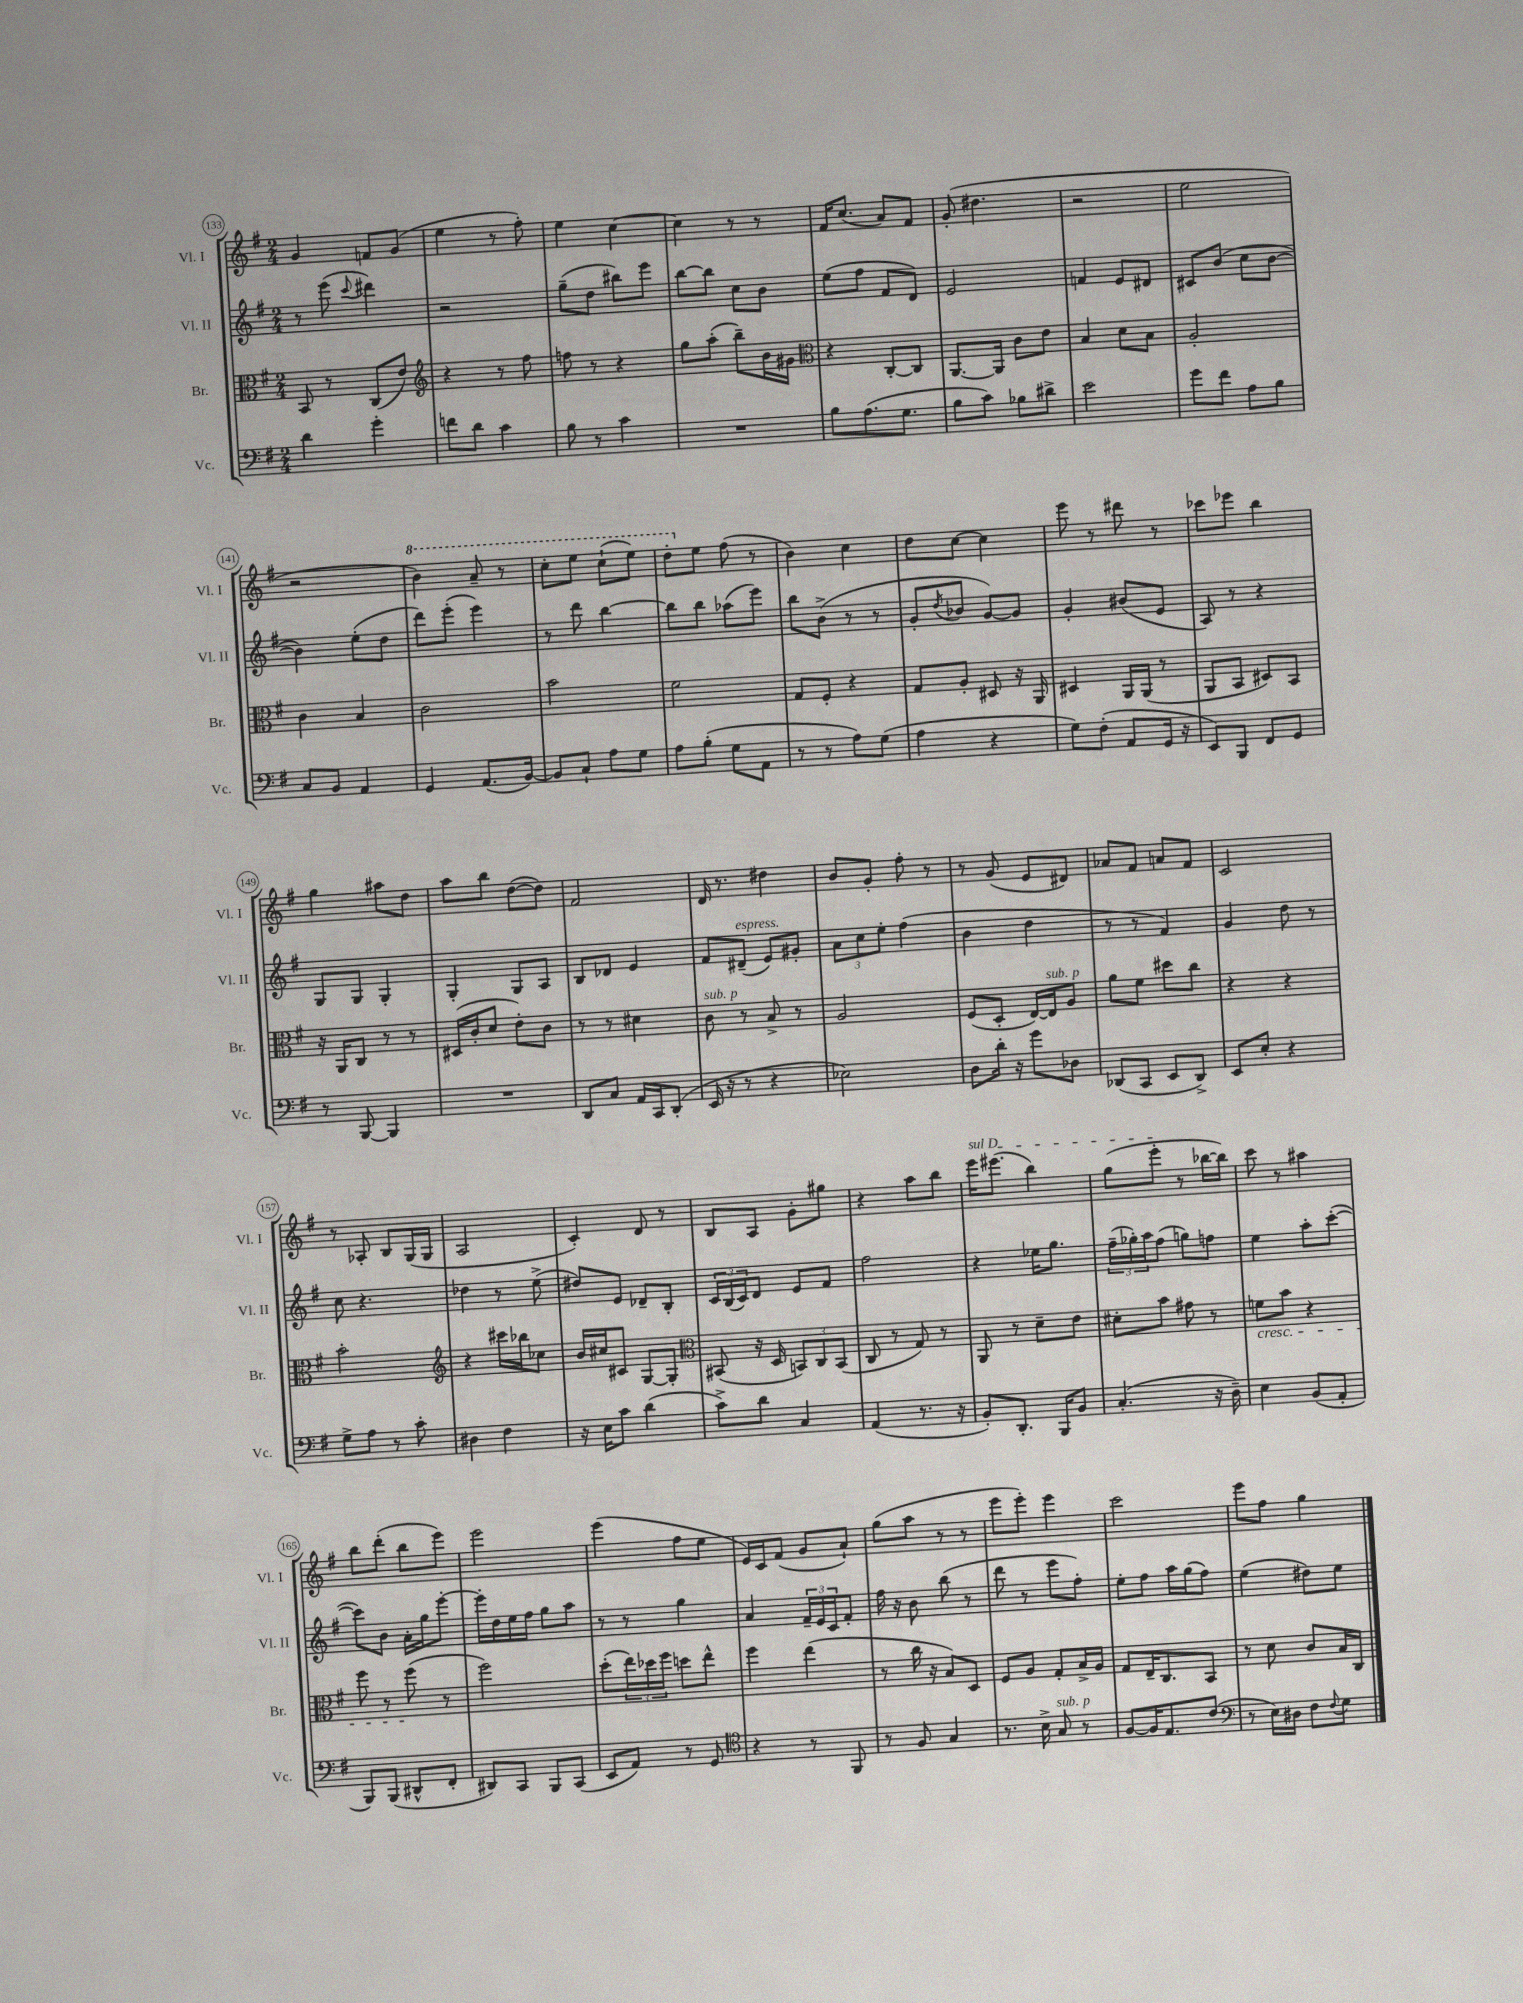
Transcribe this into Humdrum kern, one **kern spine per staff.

**kern	**kern	**kern	**kern
*part4	*part3	*part2	*part1
*staff4	*staff3	*staff2	*staff1
*I"Vc.	*I"Br.	*I"Vl. II	*I"Vl. I
*I'Vc.	*I'Br.	*I'Vl. II	*I'Vl. I
*clefF4	*clefC3	*clefG2	*clefG2
*k[f#]	*k[f#]	*k[f#]	*k[f#]
*M2/4	*M2/4	*M2/4	*M2/4
=133	=133	=133	=133
4d\	8BB/	8r	4g/
.	8r	(8eee\	.
.	.	8qqccc/	.
4g'\	(8C/L	4ddd#X\)	8fn/L
.	8e/J)	.	(8g/J
=134	=134	=134	=134
*	*clefG2	*	*
8fn\L	4r	2r	4ee\
8d\J	.	.	.
4c\	8r	.	8r
.	8ff#\	.	8ff#'\)
=135	=135	=135	=135
8B\	8ffn\	(8gg~\L	4ee\
8r	8r	8dd\J	.
4c\	4r	8bb#X\L)	[4cc\
.	.	8eee\J	.
=136	=136	=136	=136
2r	8gg\L	[8bb\L	4cc\]
.	(8aa'\J	8bb\J]	.
.	8bb~\L)	8cc\L	8r
.	16b\L	8b\J	8r
.	16g#X\JJ	.	.
=137	=137	=137	=137
*	*clefC3	*	*
8B\L	4r	(8ee\L	16f#/KL
.	.	.	(8.cc/J
(8.A\	.	8ff#\J	.
.	[8C'/L	8f#/L	8a/L)
8.G\J	.	.	.
.	8C/J]	8d/J)	8f#/J
=138	=138	=138	=138
8B\L	[8.AA/L	2e/	(8g'/
8c\J)	.	.	4.dd#X\
.	16AA/Jk]	.	.
8B-X\L	8c\L	.	.
8d#X^\J	8e\J	.	.
=139	=139	=139	=139
2e\	4B/	4fn/	2r
.	8d\L	8e/L	.
.	8B\J	8d#X/J	.
=140	=140	=140	=140
8g\L	2A'/	8c#X/L	2ee\
8f#\J	.	(8b/J	.
8A\L	.	8cc\L	.
8B\J	.	[8b\J	.
!!LO:LB:g=z
=141	=141	=141	=141
8C/L	4c\	4b\])	2r
8BB/J	.	.	.
4AA/	4B/	(8ee'\L	.
.	.	8dd\J	.
=142	=142	=142	=142
*	*	*	*8va
4GG/	2c\	8ddd\L)	4bb\)
.	.	(8eee'\J	.
(8.AA/L	.	4eee\)	8aa~/
.	.	.	8r
[16BB/Jk)	.	.	.
=143	=143	=143	=143
8BB/L]	2b\	8r	8ccc'\L
8C`/J	.	8ddd\	8eee\J
8A\L	.	[4bb\	(8ccc`\L
8G\J	.	.	8eee\J)
=144	=144	=144	=144
8A\L	2f#\	8bb\L]	8ddd'\L
*	*	*	*X8va
(8B'\J	.	8bb\J	8ee\J
8G\L	.	(8aa-X\L	(8ff#\
8AA\J	.	8eee\J)	8r
=145	=145	=145	=145
8r	8G/L	8bb\L	4b\)
8r	8F#'/J	(8b^\J	.
8A\L)	4r	8r	4cc\
(8G\J	.	8r	.
=146	=146	=146	=146
4A\	8G/L	8g'/L	8dd\L
.	.	8qdd/	.
.	8A'/J	8b-X/J	[8cc\J
4r	8D#X/	[8g/L)	4cc\]
.	16r	8g/J]	.
.	16AA/	.	.
=147	=147	=147	=147
8G\L)	4D#X/	4g'/	8eee\
(8F#'\J	.	.	8r
8AA/L	16AA/LL	(8b#X/L	8ddd#X\
.	(16AA/JJ	.	.
16GG/Jk	8r	8e/J	8r
16r	.	.	.
=148	=148	=148	=148
8EE/L)	8AA/L	8A/)	8ccc-X\L
8BBB/J	8BB/J	8r	8eee-X\J
8FF#/L	8D#X/L)	4r	4bb\
8GG/J	8BB/J	.	.
!!LO:LB:g=z
=149	=149	=149	=149
8r	16r	8G/L	4gg\
.	16AA/KL	.	.
[8BBB/	8C/J	8G/J	.
4BBB/]	8r	4G'/	8aa#X\L
.	8r	.	8dd\J
=150	=150	=150	=150
2r	(16D#X/LL	4G'/	8aa\L
.	16c'/J	.	.
.	8d/J	.	8bb\J
.	8e'\L)	8G/L	([8dd\L
.	8c\J	8A/J	8dd\J])
=151	=151	=151	=151
8DD/L	8r	8B/L	2f#/
8C/J	8r	8d-X/J	.
16AA/LL	4d#X\	4e/	.
16CC/J	.	.	.
(8DD'/J	.	.	.
=152	=152	=152	=152
!	!LO:TX:a:i:t=sub. p	!	!
16EE/	8c\	8f#/L	16d/
16r	.	.	8.r
!	!	!LO:TX:a:i:t=espress.	!
8r	8r	(8d#X~/J	.
4r	8B^/	8e/L)	4dd#X\
.	8r	8g#X'/J	.
=153	=153	=153	=153
2E-X\)	2A/	12a\L	8b/L
.	.	12cc\	.
.	.	.	8g'/J
.	.	12ee'\J	.
.	.	(4ff#\	8ff#'\
.	.	.	8r
=154	=154	=154	=154
8D\L	(8F#/L	4b\	8r
16d'\Jk	8D'/J	.	(8g/
16r	.	.	.
8g\L	[16E/LL)	4dd\	8e/L
!	!LO:TX:a:i:t=sub. p	!	!
.	16E/J]	.	.
8D-X\J	8A/J	.	8d#X/J)
=155	=155	=155	=155
(8DD-X/L	8a\L	8r	8a-X/L
8CC/J	8f#\J	8r	8f#/J
8EE/L	8dd#X\L	4f#/)	8an/L
8DD-^/J)	8cc\J	.	8f#/J
=156	=156	=156	=156
8EE/L	4r	4g/	2c/
8E'/J	.	.	.
4r	4r	8dd\	.
.	.	8r	.
!!LO:LB:g=z
=157	=157	=157	=157
8G^\L	2b'\	8cc\	8r
8A\J	.	4.r	8A-X'/
8r	.	.	8B/L
8c'\	.	.	(16G/L
.	.	.	16G/JJ
=158	=158	=158	=158
*	*clefG2	*	*
4D#X\	4r	4dd-X\	2A/
4F#\	16ccc#X\LL	8r	.
.	16bb-X\J	.	.
.	8cc-X\J	(8ee^\	.
=159	=159	=159	=159
16r	16b/LL	8dd#X/L)	4c'/)
16E\KL	16cc#X/J	.	.
8c\J	8c#X/J	8e/J	.
(4d\	[8G/L	8d-X~/L	8d/
.	8G'/J]	8B'/J	8r
=160	=160	=160	=160
*	*clefC3	*	*
8c^\L)	(8BB#X/	24c/LL	8B/L
.	.	(24B/	.
.	.	24c/J)	.
8d\J	16r	8d/J	8A/J
.	16D/	.	.
4C/	12BBn/L)	8e/L	8g'\L
.	12C/	.	.
.	.	8f#/J	8gg#X\J
.	(12BB/J	.	.
=161	=161	=161	=161
(4AA/	8C/	2ff#\	4r
.	8r	.	.
8.r	8G/)	.	8aa\L
.	8r	.	8bb\J
16r	.	.	.
=162	=162	=162	=162
!	!	!	!LO:TX:a:i:t=sul D
8BB'/L)	8AA/	4r	16eee\KL
.	.	.	(8.eee#X\J
8.DD'/J	8r	.	.
.	8d~\L	16ee-X\KL	4bb\)
16BBB/KL	.	8.gg\J	.
8BB/J	8e\J	.	.
=163	=163	=163	=163
(4.C'/	8d#X'\L	(24ff#~\LL	(8gg\L
.	.	24gg-X'\)	.
.	.	24aa\J	.
.	8b\J	(8ff#\J	8eee'\J
.	8g#X\	8ggn\L)	8r
16r	8r	8ffn\J	[16bb-X\LL
16D~\)	.	.	16bb-\JJ])
=164	=164	=164	=164
!	!LO:TX:b:i:t=cresc.	!	!
4E\	8fn\L	4ee\	8ccc\
.	8b\J	.	8r
(8BB/L	4r	8aa'\L	4aa#X\
8AA'/J	.	([8ccc'\J	.
!!LO:LB:g=z
=165	=165	=165	=165
8BBB/L)	8ff#\	8ccc\L])	8bb\L
(8BBB/J	8r	8b\J	(8ddd'\J
8DD#X^^/L	(8ff#\	16a'\LL	8bb\L
.	.	16gg\J	.
8FF#'/J	8r	[8eee'\J	8eee\J)
=166	=166	=166	=166
8DD#X/L)	2ff#\)	16eee'\LL]	2eee\
.	.	16dd\	.
8CC/J	.	16ee\	.
.	.	16ff#\JJ	.
8BBB/L	.	8gg\L	.
(8CC/J	.	8aa\J	.
=167	=167	=167	=167
8EE/L	(8dd'\L	8r	(4eee\
8AA/J)	24ee\L)	8r	.
.	24dd-X\	.	.
.	24ff#\JJ	.	.
8r	8ddn\L	4gg\	8ff#\L
8GG/	8ee^^\J	.	8ee\J
=168	=168	=168	=168
*clefC4	*	*	*
4r	4ff#\	4a/	16e/LL)
.	.	.	16c/J
.	.	.	(8f#/J
8r	(4ee\	24f#~/LL	8g/L
.	.	24e/	.
.	.	24c/J	.
8FF#/	.	8f#'/J	8a`/J)
=169	=169	=169	=169
8r	8r	16ff#\	(8gg\L
.	.	16r	.
8F#/	16cc\	8b\	8aa\J
.	16r	.	.
4G/	8B/L)	(8bb\	8r
.	8D/J	8r	8r
=170	=170	=170	=170
8.r	8F#/L	8ddd\	8eee\L
.	8A/J	8r	8eee'\J)
16B^\	.	.	.
!LO:TX:a:i:t=sub. p	!	!	!
8G/	8G'/L	8eee\L	4eee\
8r	16B^/L	8ff#'\J)	.
.	16A/JJ	.	.
=171	=171	=171	=171
[8F#/L	8G/L	8ee'\L	2ccc\
16F#/K]	16E~/K	8ff#\J	.
8.E/	8.C/	.	.
.	.	16aa\LL	.
.	.	(16gg\J	.
(8c/J	8BB/J	8ff#\J)	.
=172	=172	=172	=172
*clefF4	*	*	*
8r	8r	(4ee\	8eee\L
16E\LL)	8d\	.	8ff#\J
16D#X\JJ	.	.	.
8F#\L	8c/L	8dd#X\L)	4gg\
8qqF#/	.	.	.
8G\J	16B/L	8ee\J	.
.	16C/JJ	.	.
==	==	==	==
*-	*-	*-	*-
